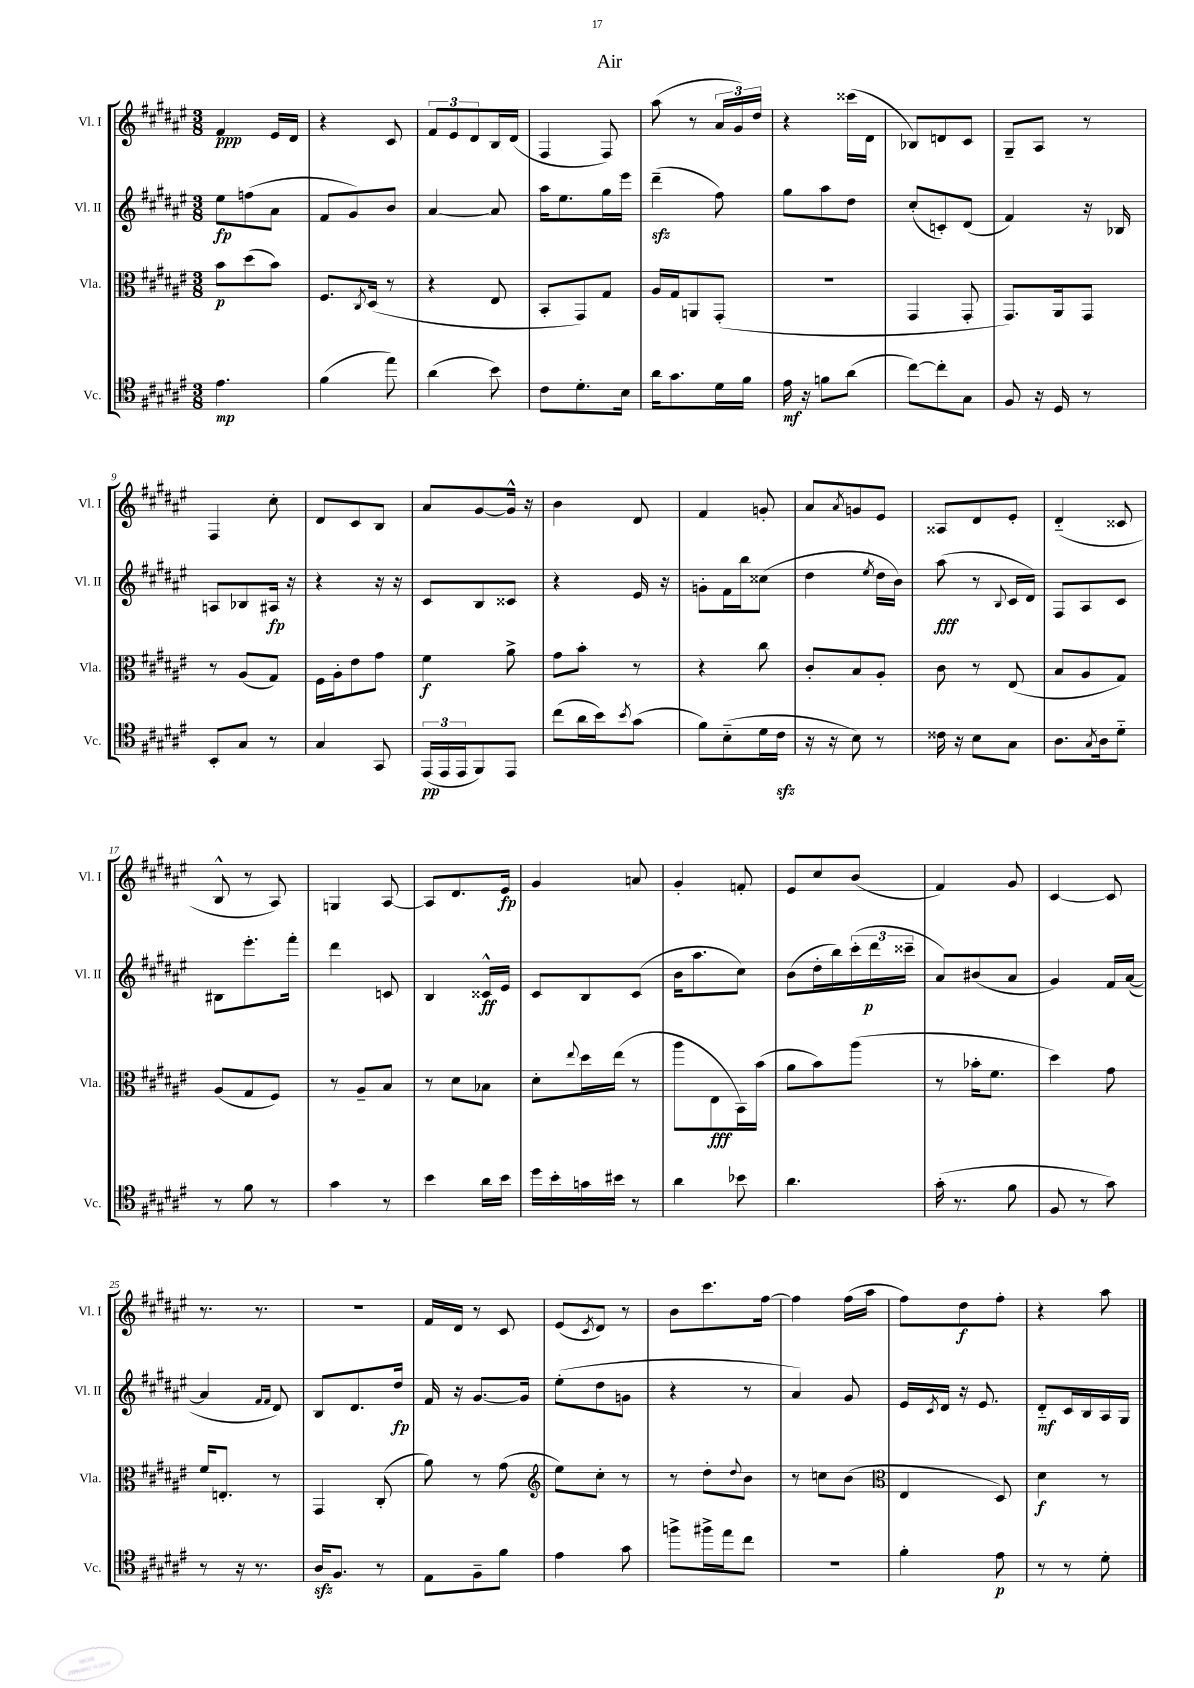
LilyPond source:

\header { title = "Air" }
<<
\new StaffGroup <<
\new Staff = "s0" \with { instrumentName = "Vl. I" shortInstrumentName = "Vl. I" } {
    \clef treble \key fis \major \numericTimeSignature \time 3/8
    fis'4\ppp eis'16 dis'16 |
    r4 cis'8 |
    \tuplet 3/2 { fis'8 eis'8 dis'8 } b16 dis'16( |
    fis4 fis8) |
    ais''8( r8 \tuplet 3/2 { ais'16 gis'16) dis''16 } |
    r4 cisis'''16( dis'16 |
    bes8) d'8 cis'8 |
    gis8-- ais8 r8 |
    fis4 cis''8-. |
    dis'8 cis'8 b8 |
    ais'8 gis'8~ gis'16-^ r16 |
    b'4 dis'8 |
    fis'4 g'8-. |
    ais'8 \acciaccatura { ais'8 } g'8 eis'8 |
    aisis8 dis'8 eis'8-. |
    dis'4-_( cisis'8 |
    b8-^ r8 ais8) |
    g4 ais8~ |
    ais8 dis'8. eis'16\fp |
    gis'4 a'8 |
    gis'4-. f'8-. |
    eis'8 cis''8 b'8( |
    fis'4) gis'8 |
    cis'4~ cis'8 |
    r8. r8. |
    R4. |
    fis'16 dis'16 r8 cis'8 |
    eis'8( \acciaccatura { cis'8 } dis'8) r8 |
    b'8 cis'''8. fis''16~ |
    fis''4 fis''16( ais''16 |
    fis''8) dis''8\f fis''8-. |
    r4 ais''8 \bar "|." |
}
\new Staff = "s1" \with { instrumentName = "Vl. II" shortInstrumentName = "Vl. II" } {
    \clef treble \key fis \major \numericTimeSignature \time 3/8
    eis''8\fp f''8( ais'8 |
    fis'8 gis'8) b'8 |
    ais'4~ ais'8 |
    ais''16 eis''8. gis''16 eis'''16 |
    dis'''4--\sfz( fis''8) |
    gis''8 ais''8 dis''8 |
    cis''8-.( c'8-.) dis'8( |
    fis'4) r16 bes16 |
    a8 bes8 ais16\fp r16 |
    r4 r16 r16 |
    cis'8 b8 cisis'8 |
    r4 eis'16 r16 |
    g'8-. fis'16 b''16 cisis''8( |
    dis''4 \acciaccatura { eis''8 } dis''16 b'16) |
    ais''8\fff( r8 \appoggiatura { b8 } cis'16 dis'16) |
    fis8 ais8 cis'8 |
    bis8 eis'''8.-. fis'''16-. |
    dis'''4 c'8 |
    b4 cisis'16-^\ff eis'16 |
    cis'8 b8 cis'8( |
    b'16 ais''8. cis''8) |
    b'8( dis''16-. b''16) \tuplet 3/2 { cis'''16-.( dis'''16\p cisis'''16-- } |
    ais'8) bis'8( ais'8 |
    gis'4) fis'16 ais'16~( |
    ais'4 \grace { fis'16 fis'16 } dis'8) |
    b8 dis'8. dis''16\fp |
    fis'16 r16 gis'8.~ gis'16 |
    eis''8-.( dis''8 g'8 |
    r4 r8 |
    ais'4) gis'8 |
    eis'16 \acciaccatura { cis'8 } dis'16 r16 eis'8. |
    dis'8-_\mf cis'16 b16 ais16 gis16 \bar "|." |
}
\new Staff = "s2" \with { instrumentName = "Vla." shortInstrumentName = "Vla." } {
    \clef alto \key fis \major \numericTimeSignature \time 3/8
    b'8\p dis''8( b'8) |
    fis8. \acciaccatura { cis8 } dis16( r8 |
    r4 eis8 |
    b,8-. gis,8) gis8 |
    ais16 gis16 a,8 gis,8-.( |
    R4. |
    gis,4 gis,8-. |
    gis,8.) ais,16 gis,8 |
    r8 ais8( gis8) |
    fis16 ais16-. eis'8 gis'8 |
    fis'4\f ais'8-> |
    gis'8 b'8-. r8 |
    r4 cis''8 |
    cis'8-. b8 ais8-. |
    cis'8 r8 eis8( |
    b8 ais8 gis8) |
    ais8( gis8 fis8) |
    r8 ais8-- b8 |
    r8 dis'8 bes8 |
    dis'8-. \appoggiatura { eis''8 } dis''16 eis''16( r8 |
    ais''8 eis8\fff b,16) b'16( |
    ais'8 b'8) ais''8( |
    r8 bes'16-. fis'8. |
    dis''4) gis'8 |
    fis'16 e8.-. r8 |
    gis,4 cis8-.( |
    ais'8) r8 gis'8( |
    \clef treble eis''8) cis''8-. r8 |
    r8 dis''8-. \appoggiatura { dis''8 } b'8 |
    r8 c''8 b'8( |
    \clef alto eis4 dis8) |
    dis'4\f r8 \bar "|." |
}
\new Staff = "s3" \with { instrumentName = "Vc." shortInstrumentName = "Vc." } {
    \clef tenor \key fis \major \numericTimeSignature \time 3/8
    eis'4.\mp |
    fis'4( eis''8) |
    ais'4( b'8) |
    cis'8 dis'8.-. b16 |
    ais'16 gis'8. dis'16 fis'16 |
    eis'16\mf r16 f'8 ais'8( |
    cis''8~) cis''8-. gis8 |
    fis8 r16 dis16 r8 |
    b,8-. gis8 r8 |
    gis4 gis,8 |
    \tuplet 3/2 { eis,16\pp( eis,16 eis,16 } fis,8) eis,8 |
    cis''8( ais'16 b'16) \acciaccatura { b'8 } gis'8( |
    fis'8) b8-_( dis'16 cis'16\sfz |
    r16 r16 b8) r8 |
    cisis'16 r16 b8 gis8 |
    ais8. \acciaccatura { gis8 } ais16 dis'8-_ |
    r8 fis'8 r8 |
    gis'4 r8 |
    b'4 ais'16 b'16 |
    dis''16 b'16-. g'16 bis'16 r8 |
    ais'4 bes'8 |
    ais'4. |
    gis'16-.( r8. fis'8 |
    fis8 r8 gis'8) |
    r8 r16 r8. |
    ais16\sfz fis8. r8 |
    eis8 fis8-- fis'8 |
    eis'4 gis'8 |
    f''8-> fis''16-> eis''16 cis''8 |
    R4. |
    fis'4-. eis'8\p |
    r8 r8 dis'8-. \bar "|." |
}
>>
>>
